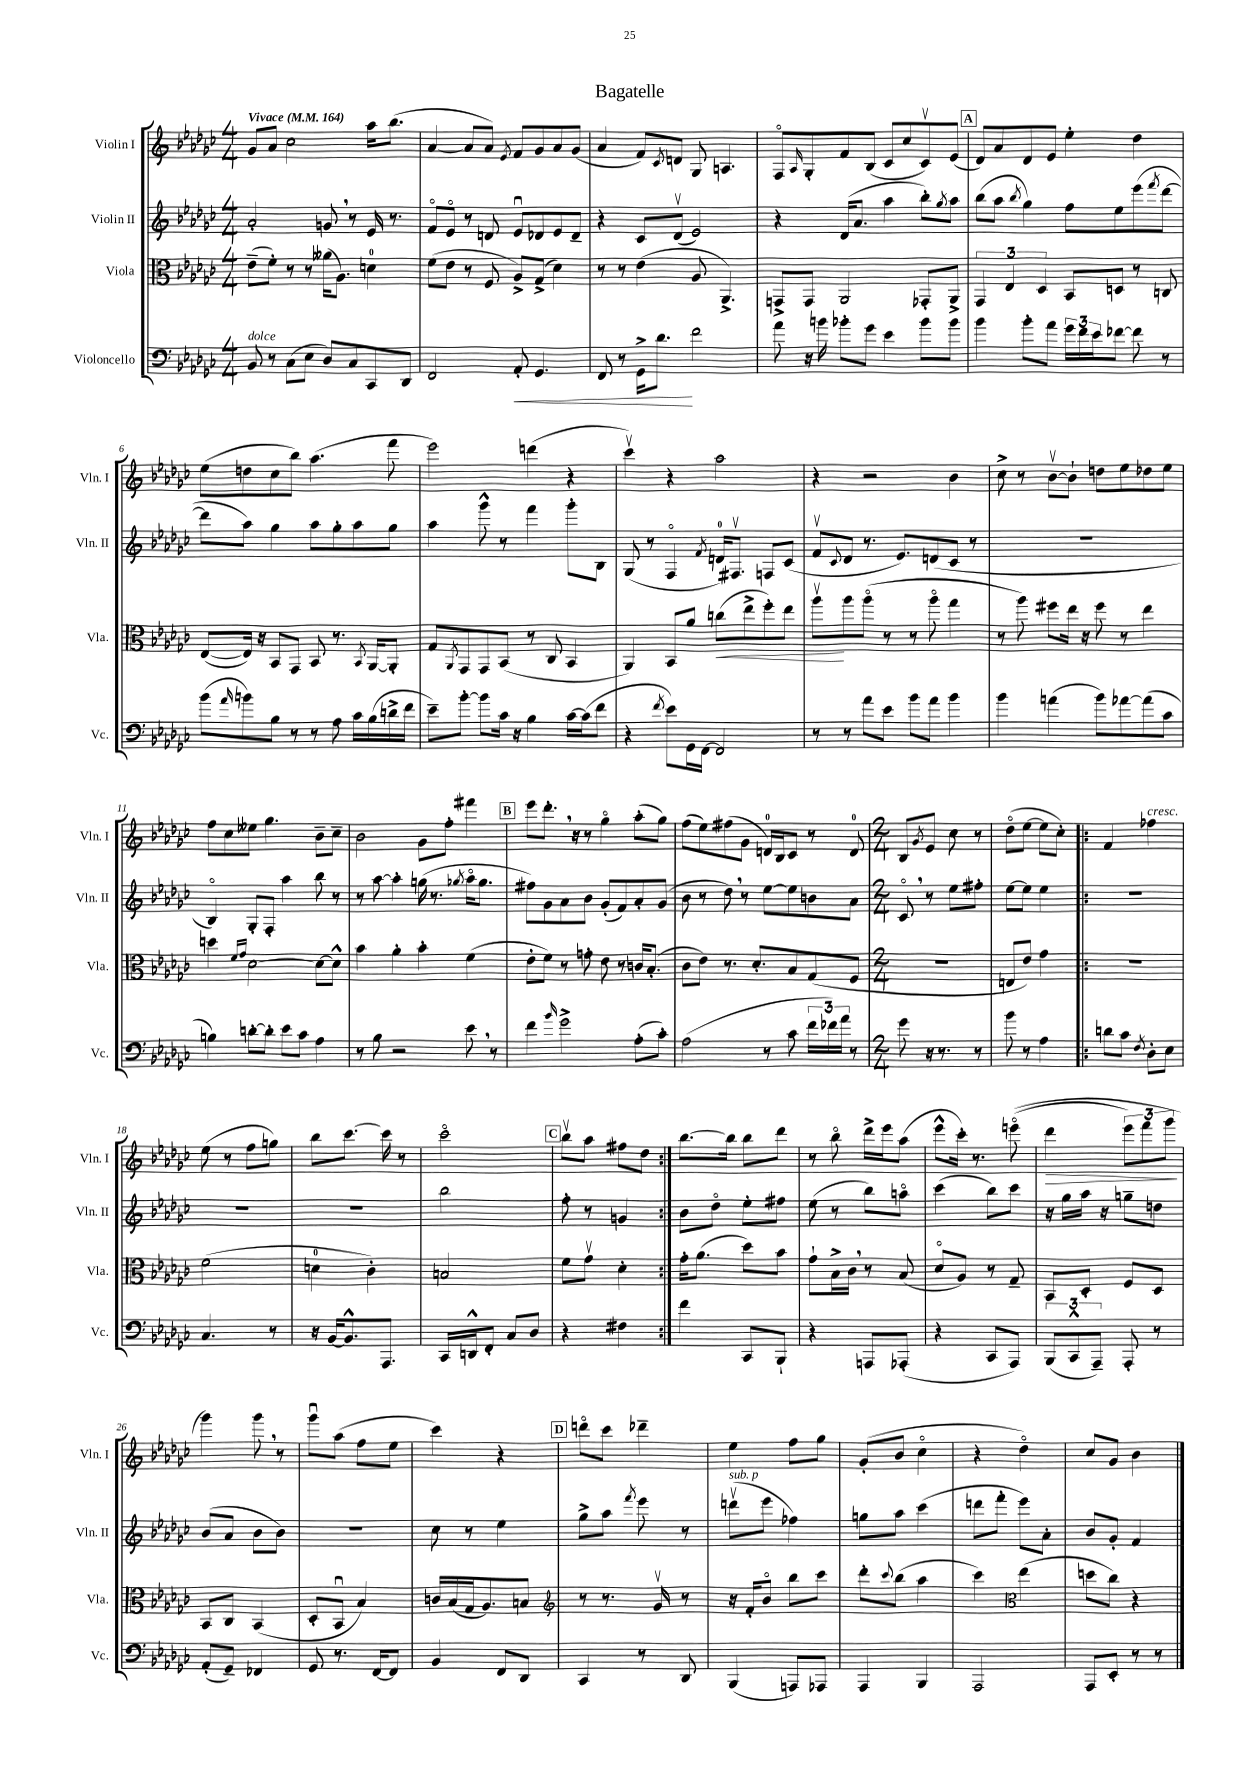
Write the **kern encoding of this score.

**kern	**dynam	**kern	**dynam	**kern	**kern	**dynam
*part4	*part4	*part3	*part3	*part2	*part1	*part1
*staff4	*staff4	*staff3	*staff3	*staff2	*staff1	*staff1
*I"Violoncello	*	*I"Viola	*	*I"Violin II	*I"Violin I	*
*I'Vc.	*	*I'Vla.	*	*I'Vln. II	*I'Vln. I	*
*clefF4	*	*clefC3	*	*clefG2	*clefG2	*
*k[b-e-a-d-g-c-]	*	*k[b-e-a-d-g-c-]	*	*k[b-e-a-d-g-c-]	*k[b-e-a-d-g-c-]	*
*M4/4	*	*M4/4	*	*M4/4	*M4/4	*
*MM164	*	*MM164	*	*MM164	*MM164	*
=1	=1	=1	=1	=1	=1	=1
!	!	!	!	!	!LO:TX:a:B:t=Vivace	!
!LO:TX:a:i:t=dolce	!	!	!	!	!	!
8BB-/	.	(8e-~\L	.	2a-'/	8g-/L	.
8r	.	8f'\J)	.	.	8a-/J	.
(8C-\L	.	8r	.	.	2cc-\	.
8E-\J	.	8r	.	.	.	.
8D-/L)	.	(16a--X\KL	.	8gn,/	.	.
.	.	8.A-\J)	.	.	.	.
8C-/	.	.	.	8r	.	.
8CC-/	.	4dn\	.	16e-/	16aa-\KL	.
.	.	.	.	8.r	(8.bb-\J	.
8DD-/J	.	.	.	.	.	.
=2	=2	=2	=2	=2	=2	=2
2FF/	.	(8f\L	.	8f/L	[4a-/	.
.	.	8e-\J	.	8e-/J	.	.
.	.	8r	.	8r	8a-/L]	.
.	.	8F/	.	8dn/	8a-/J)	.
.	.	.	.	.	8qe-/	.
!	!LO:HP:b	!	!	!	!	!
8AA-'/	<	8A-^/L)	.	8e-u/L	8f/L	.
4.GG-/	.	(8G-^/J	.	8d-X/	8g-/	.
.	.	4d-\)	.	8e-/	8a-/	.
.	.	.	.	8d-~/J	(8g-/J	.
=3	=3	=3	=3	=3	=3	=3
8FF/	.	8r	.	4r	4a-/	.
8r	.	8r	.	.	.	.
16GG-^\KL	.	(4e-\	.	8c-/L	8f/L)	.
8.d-\J	.	.	.	.	.	.
.	.	.	.	.	8qc-/	.
.	.	.	.	(8d-v/J	8dn/J	.
2f\	[	8A-/	.	2e-/)	8G-/	.
.	.	4.AA-^/)	.	.	4.An/	.
=4	=4	=4	=4	=4	=4	=4
8a-\	.	8GGn^/L	.	4r	8F/L	.
.	.	.	.	.	16qqA-/	.
16r	.	8GG/J	.	.	8G-'/	.
16bn\	.	.	.	.	.	.
8b-X'\L	.	2AA-/	.	(16d-/KL	8f/	.
.	.	.	.	8.a-/J	.	.
8g-\J	.	.	.	.	(8B-/J	.
4e-\	.	.	.	4aa-\	8c-/L	.
.	.	.	.	.	8cc-/	.
8b-\L	.	8GG-X'/L	.	8bb-'\L)	8c-v/)	.
.	.	.	.	8qgg-/	.	.
8b-\J	.	8AA-^/J	.	8aa-\J	(8e-/J	.
!!LO:REH:place=s1:t=A
=5	=5	=5	=5	=5	=5	=5
4b-\	.	6GG-/	.	(8bb-\L	8d-/L)	.
.	.	.	.	8aa-\J	8a-/	.
.	.	6E-/	.	.	.	.
.	.	.	.	8qbb-/	.	.
8b-'\L	.	.	.	4gg-\)	8d-/	.
.	.	6D-/	.	.	.	.
8a-\J	.	.	.	.	8e-/J	.
24g-\LL	.	8BB-/L	.	8ff\L	4ee-'\	.
24f\	.	.	.	.	.	.
24e-\J	.	.	.	.	.	.
[8f-X\J	.	8Dn/J	.	8ee-\	.	.
8f-\]	.	8r	.	(8eee-\	4dd-\	.
.	.	.	.	8qfff/	.	.
8r	.	8Cn/	.	[8ddd-\J	.	.
!!LO:LB:g=z
=6	=6	=6	=6	=6	=6	=6
(8b-\L	.	([8E-/L	.	8ddd-\L]	(8ee-\L	.
16qqa-/	.	.	.	.	.	.
8bn\)	.	16E-/Jk])	.	8aa-\J)	8ddn\	.
.	.	16r	.	.	.	.
8B-\J	.	8BB-/L	.	4gg-\	8cc-\	.
8r	.	8GG-/J	.	.	8bb-\J)	.
8r	.	8BB-/	.	8aa-\L	(4.aa-\	.
8A-\	.	8.r	.	8gg-'\	.	.
16c-\LL	.	.	.	8aa-\	.	.
.	.	8qBB-/	.	.	.	.
(16B-\	.	[16AA-/KL	.	.	.	.
16dn^\	.	8AA-'/J]	.	8gg-\J	8fff\	.
16f\JJ	.	.	.	.	.	.
=7	=7	=7	=7	=7	=7	=7
8e-~\L)	.	8G-/L	.	4aa-\	2eee-\)	.
.	.	8qAA-/	.	.	.	.
[8b-'\J	.	8GG-/	.	.	.	.
8b-\L]	.	8GG-/	.	8ggg-^^\	.	.
16c-\Jk	.	(8BB-/J	.	8r	.	.
16r	.	.	.	.	.	.
4B-\	.	8r	.	4fff\	(4dddn\	.
.	.	8C-/	.	.	.	.
[16c-\LL	.	4BB-/	.	8ggg-'\L	4r	.
(16c-\J]	.	.	.	.	.	.
8f\J	.	.	.	8B-\J	.	.
=8	=8	=8	=8	=8	=8	=8
4r	.	4AA-/)	.	(8G-/	4ccc-v\)	.
.	.	.	.	8r	.	.
8qf/	.	.	.	.	.	.
8e-\L)	.	8BB-/L	.	4F/	4r	.
16GG-\L	.	8a-/J	.	.	.	.
[16FF\JJ	.	.	.	.	.	.
.	.	.	.	8qf/	.	.
!	!	!	!LO:HP:b	!	!	!
2FF/]	.	(8ccn\L	<	16dn/KL)	2aa-\	.
.	.	.	.	8.F#Xv/J	.	.
.	.	8ee-^\	.	.	.	.
.	.	8ff'\)	.	8Fn/L	.	.
.	.	8ee-\J	.	(8c-/J	.	.
=9	=9	=9	=9	=9	=9	=9
8r	.	8aa-v\L	.	8fv/L	4r	.
.	.	.	.	8qqc-/	.	.
8r	.	8aa-\	[	8d-/J	.	.
8a-\L	.	(8aa-\J	.	8.r	2r	.
8e-\J	.	8r	.	.	.	.
.	.	.	.	8.e-/L)	.	.
8b-\L	.	8r	.	.	.	.
8a-\J	.	8aa-\	.	(8dn/	.	.
4b-\	.	4gg-\	.	8c-/J	4b-\	.
.	.	.	.	8r	.	.
=10	=10	=10	=10	=10	=10	=10
4b-\	.	8r	.	1r	8cc-^\	.
.	.	8aa-\)	.	.	8r	.
(4an\	.	8ff#X\L	.	.	[8b-v\L	.
.	.	16ee-\Jk	.	.	8b-`\J]	.
.	.	16r	.	.	.	.
8b-\L)	.	8ff#\	.	.	8ddn\L	.
[8a-X\	.	8r	.	.	8ee-\	.
(8a-\]	.	4ee-\	.	.	8dd-X\	.
8c-\J	.	.	.	.	8ee-\J	.
!!LO:LB:g=z
=11	=11	=11	=11	=11	=11	=11
4Bn\)	.	4ddn\	.	4B-/)	8ff\L	.
.	.	.	.	.	8cc-\	.
.	.	16qqf/LL	.	.	.	.
.	.	16qqg-/JJ	.	.	.	.
[8dn'\L	.	[2d-\	.	8G-'/L	8ee--X\J	.
8d'\J]	.	.	.	8F'/J	4.gg-\	.
8e-\L	.	.	.	4aa-\	.	.
8c-\J	.	.	.	.	.	.
4A-\	.	8d-\L_	.	8bb-\	8b-~\L	.
.	.	8d-^^\J]	.	8r	8cc-~\J	.
=12	=12	=12	=12	=12	=12	=12
8r	.	4b-\	.	8r	2b-\	.
8B-\	.	.	.	[8aa-\	.	.
2r	.	4a-'\	.	4aa-'\]	.	.
.	.	4b-'\	.	(16ggn\	8g-\L	.
.	.	.	.	8.r	.	.
.	.	.	.	.	8ff'\J	.
.	.	.	.	8qgg-X/	.	.
8e-,\	.	(4f\	.	16aa-\KL	4fff#X\	.
.	.	.	.	8.gg-\J	.	.
8r	.	.	.	.	.	.
!!LO:REH:place=s1:t=B
=13	=13	=13	=13	=13	=13	=13
4f\	.	8e-'\L	.	8ff#X\L)	8eee-\L	.
.	.	8f\J)	.	8g-\	8.ddd-',\J	.
16qqb-/	.	.	.	.	.	.
2g-^\	.	8r	.	8a-\	.	.
.	.	.	.	.	16r	.
.	.	8gn'\	.	8b-\J	8r	.
.	.	8e-\	.	(8g-'/L	4gg-\	.
.	.	8r	.	8f/)	.	.
(8A-'\L	.	16cn/KL	.	8a-'/	(8aa-'\L	.
.	.	(8.B-'/J	.	.	.	.
8c-'\J)	.	.	.	(8g-/J	8gg-\J)	.
=14	=14	=14	=14	=14	=14	=14
(2A-\	.	8c-\L	.	8b-\	(8ff\L	.
.	.	8e-\J)	.	8r	8ee-\)	.
.	.	8.r	.	8dd-,\)	(8ff#X\	.
.	.	.	.	8r	8g-\J	.
.	.	8.d-'/L	.	.	.	.
8r	.	.	.	[8ee-\L	16dn/LL)	.
.	.	.	.	.	16B-/J	.
8c-\	.	8B-/	.	8ee-\]	8c-/J	.
24f\LL	.	(8G-/	.	8bn\	8r	.
24f-X\)	.	.	.	.	.	.
24a-\JJ	.	.	.	.	.	.
8r	.	8F/J	.	8a-\J	8d/	.
=15	=15	=15	=15	=15	=15	=15
*M2/4	*	*M2/4	*	*M2/4	*M2/4	*
8g-\	.	2r	.	8c-,/	8B-/L	.
.	.	.	.	.	8qg-/	.
16r	.	.	.	8r	8e-/J	.
8.r	.	.	.	.	.	.
.	.	.	.	8ee-\L	8cc-\	.
8r	.	.	.	8ff#X'\J	8r	.
=16	=16	=16	=16	=16	=16	=16
8b-\	.	8En/L	.	[8ee-\L	(8dd-\L	.
8r	.	8e-/J)	.	8ee-\J]	[8ee-\J	.
4A-\	.	4g-\	.	4ee-\	8ee-\L]	.
.	.	.	.	.	8cc-'\J)	.
=17!|:	=17!|:	=17!|:	=17!|:	=17!|:	=17!|:	=17!|:
8dn\L	.	2r	.	2r	4f/	.
8c-\J	.	.	.	.	.	.
8qF/	.	.	.	.	.	.
!	!	!	!	!	!LO:TX:a:i:t=cresc.	!
8D-'\L	.	.	.	.	4ff-X\	.
8E-\J	.	.	.	.	.	.
!!LO:LB:g=z
=18	=18	=18	=18	=18	=18	=18
4.C-/	.	(2f\	.	2r	(8ee-\	.
.	.	.	.	.	8r	.
.	.	.	.	.	8ff\L	.
8r	.	.	.	.	8ggn\J)	.
=19	=19	=19	=19	=19	=19	=19
16r	.	4dn\	.	2r	8bb-\L	.
[16BB-/KL	.	.	.	.	.	.
8.BB-^^/]	.	.	.	.	[8.ccc-\J	.
.	.	4c-'\)	.	.	.	.
8.AAA-/J	.	.	.	.	16ccc-\]	.
.	.	.	.	.	8r	.
=20	=20	=20	=20	=20	=20	=20
16CC-/LL	.	2Bn/	.	2bb-\	2ccc-\	.
16DDn^^/J	.	.	.	.	.	.
8FF'/J	.	.	.	.	.	.
8C-/L	.	.	.	.	.	.
8D-/J	.	.	.	.	.	.
!!LO:REH:place=s1:t=C
=21	=21	=21	=21	=21	=21	=21
4r	.	8f\L	.	8ff'\	8bb-v\L	.
.	.	8g-v\J	.	8r	8aa-\J	.
4F#X\	.	4d-'\	.	4gn/	8ff#X\L	.
.	.	.	.	.	8dd-\J	.
=22:|!	=22:|!	=22:|!	=22:|!	=22:|!	=22:|!	=22:|!
4f\	.	16g-'\KL	.	8b-\L	[8.bb-\L	.
.	.	(8.a-\J	.	.	.	.
.	.	.	.	8dd-\J	.	.
.	.	.	.	.	16bb-\Jk]	.
8CC-/L	.	8dd-\L)	.	8ee-'\L	8bb-\L	.
8BBB-`/J	.	8b-\J	.	8ff#X\J	8ddd-\J	.
=23	=23	=23	=23	=23	=23	=23
4r	.	8g-`\L	.	(8ee-\	8r	.
.	.	16B-^\L	.	8r	8bb-\	.
.	.	16c-,\JJ	.	.	.	.
8AAAn/L	.	8r	.	8bb-\L)	16ddd-^\LL	.
.	.	.	.	.	16eee-\J	.
(8AAA-X'/J	.	(8B-/	.	8aan\J	(8aa-\J	.
=24	=24	=24	=24	=24	=24	=24
4r	.	8d-/L	.	(4ccc-\	8eee-^^\L	.
.	.	8A-/J)	.	.	16ccc-'\Jk)	.
.	.	.	.	.	8.r	.
8CC-/L	.	8r	.	8bb-\L)	.	.
8AAA-/J)	.	8G-~/	.	8ccc-\J	((8eeen\	.
=25	=25	=25	=25	=25	=25	=25
!	!	!	!	!	!	!LO:HP:b
(12BBB-/L	.	8BB-/L	.	16r	4ddd-\	>
.	.	.	.	16gg-\LL	.	.
12CC-^^/	.	.	.	.	.	.
.	.	8D-'/J	.	16aa-\JJ	.	.
12AAA-~/J)	.	.	.	.	.	.
.	.	.	.	16r	.	.
8AAA-'/	.	8F/L	.	8ggn~\L	12eee-\L)	.
.	.	.	.	.	12fff\	.
8r	.	8D-/J	.	8ddn\J	.	.
.	.	.	.	.	12ggg-\J	.
.	.	.	.	.	.	]
!!LO:LB:g=z
=26	=26	=26	=26	=26	=26	=26
(8AA-'/L	.	8BB-/L	.	(8b-/L	4ggg-\)	.
8GG-~/J)	.	8C-/J	.	8a-/J	.	.
4FF-X/	.	(4BB-/	.	8b-\L	8ggg-,\	.
.	.	.	.	8b-\J)	8r	.
=27	=27	=27	=27	=27	=27	=27
8GG-/	.	8D-'/L	.	2r	8ggg-u\L	.
8.r	.	8BB-u/J	.	.	(8aa-\J	.
.	.	4B-/)	.	.	8ff\L	.
[16FF/KL	.	.	.	.	.	.
8FF/J]	.	.	.	.	8ee-\J	.
=28	=28	=28	=28	=28	=28	=28
4BB-/	.	16cn/LL	.	8cc-\	4ccc-\)	.
.	.	(16B-/	.	.	.	.
.	.	16G-/J	.	8r	.	.
.	.	8.A-/)	.	.	.	.
8FF/L	.	.	.	4ee-\	4r	.
8DD-/J	.	8Bn/J	.	.	.	.
!!LO:REH:place=s1:t=D
=29	=29	=29	=29	=29	=29	=29
*	*	*clefG2	*	*	*	*
4CC-/	.	8r	.	8gg-^\L	8dddn\L	.
.	.	8.r	.	8aa-\J	8ccc-\J	.
.	.	.	.	8qfff/	.	.
8r	.	.	.	8eee-\	4ddd-X~\	.
.	.	16g-v/	.	.	.	.
8DD-/	.	8r	.	8r	.	.
=30	=30	=30	=30	=30	=30	=30
!	!	!	!	!LO:TX:a:i:t=sub. p	!	!
(4BBB-/	.	16r	.	(8dddnv\L	4ee-\	.
.	.	16f'/KL	.	.	.	.
.	.	8b-/J	.	8eee-\J	.	.
8AAAn/L)	.	8bb-\L	.	4ff-X\)	8ff\L	.
8AAA-X/J	.	8ccc-\J	.	.	8gg-\J	.
=31	=31	=31	=31	=31	=31	=31
4AAA-/	.	8ddd-'\L	.	8ggn\L	(8g-'/L	.
.	.	8qqccc-/	.	.	.	.
.	.	(8bb-\J	.	8aa-\J	8b-/J	.
4BBB-/	.	4aa-\	.	(4ccc-\	4cc-\	.
=32	=32	=32	=32	=32	=32	=32
2AAA-/	.	4ccc-\)	.	8dddn\L	4r	.
.	.	.	.	8fff'\J	.	.
*	*	*clefC3	*	*	*	*
.	.	(4ee-\	.	8eee-\L)	4dd-\)	.
.	.	.	.	8a-'\J	.	.
=33	=33	=33	=33	=33	=33	=33
8AAA-/L	.	8ddn\L	.	8b-/L	8cc-/L	.
8EE-'/J	.	8cc-\J)	.	8g-'/J	8g-/J	.
8r	.	4r	.	4f/	4b-\	.
8r	.	.	.	.	.	.
==	==	==	==	==	==	==
*-	*-	*-	*-	*-	*-	*-
